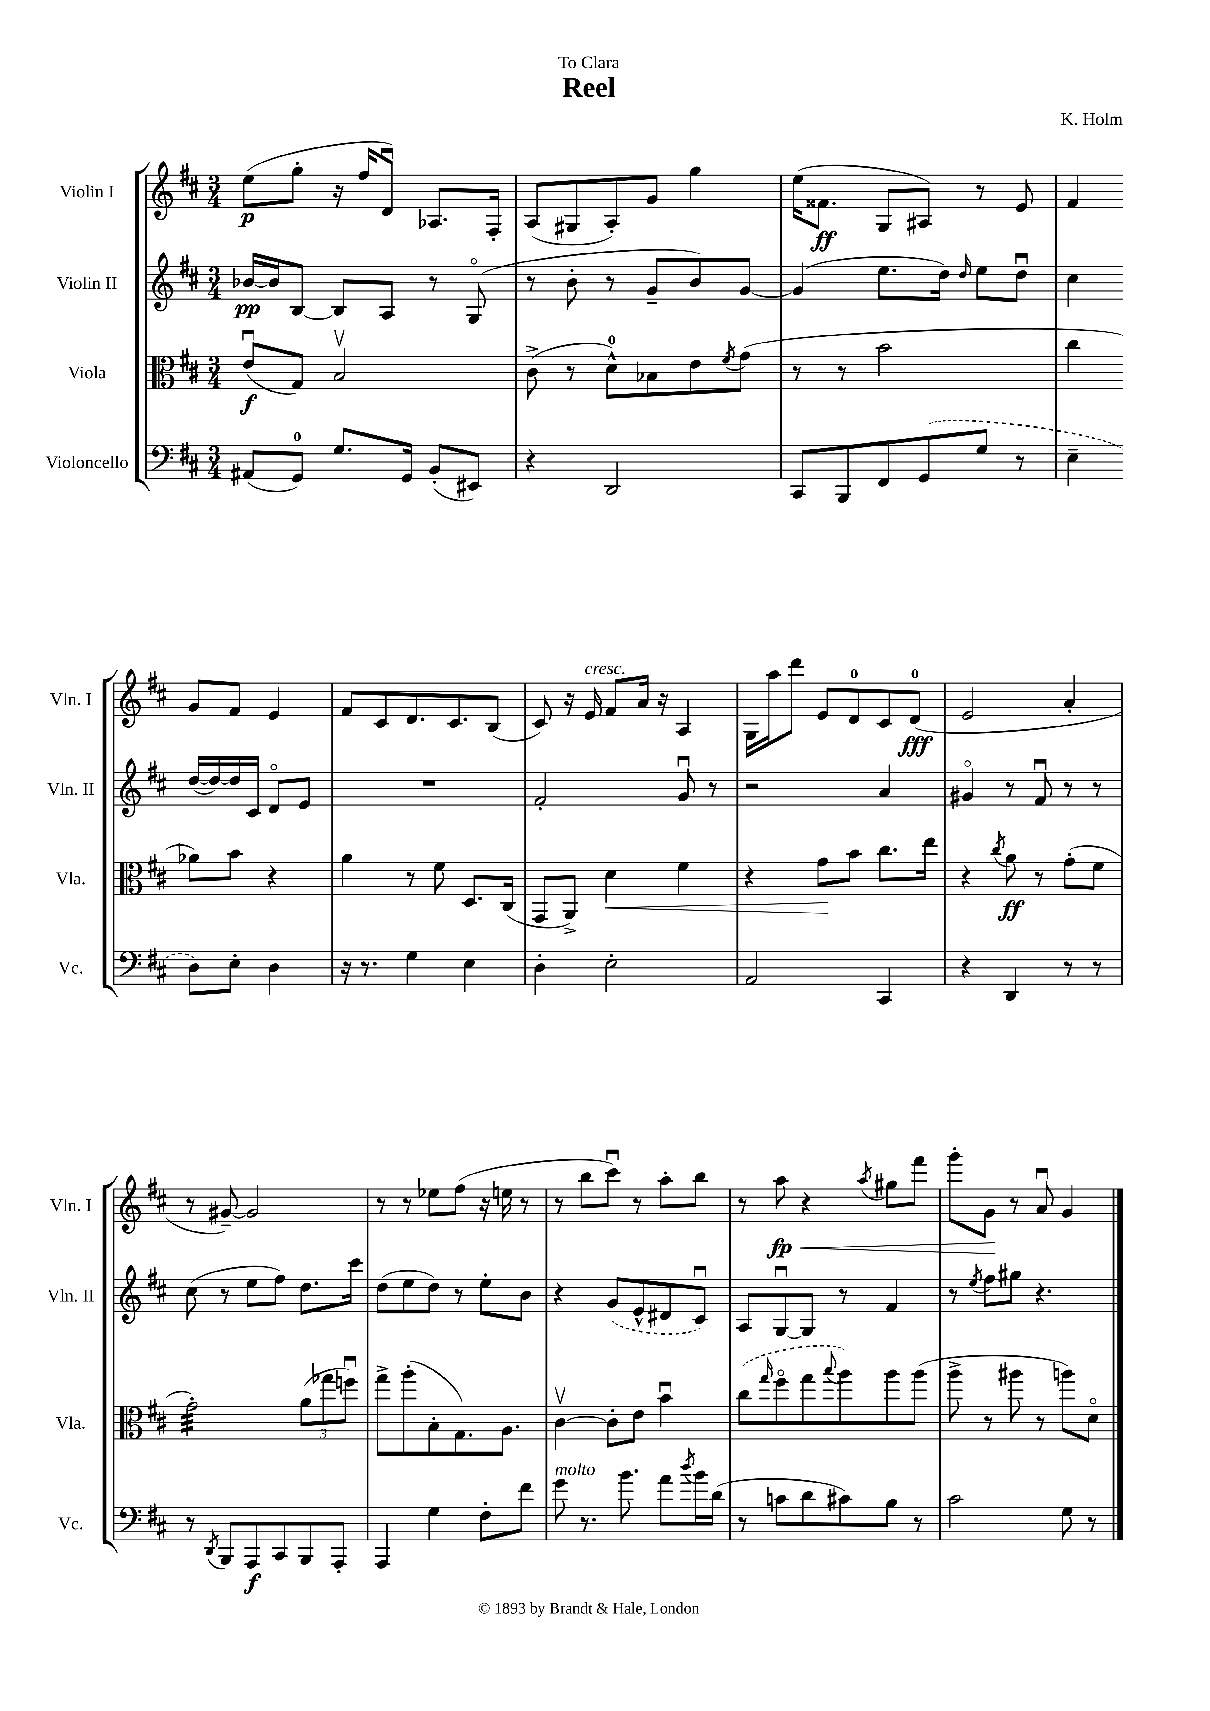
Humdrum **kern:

**kern	**kern	**kern	**kern
*staff4	*staff3	*staff2	*staff1
*clefF4	*clefC3	*clefG2	*clefG2
*k[f#c#]	*k[f#c#]	*k[f#c#]	*k[f#c#]
*M3/4	*M3/4	*M3/4	*M3/4
(8AA#/L	(8eu/L	[16b-/LL	(8ee\L
.	.	16b-/]J	.
8GG/J)	8G/J)	[8B/J	8gg'\J
8.G/L	2Bv/	8B/]L	16r
.	.	.	16ff#/LK
.	.	8A/J	8du/J)
16GG/Jk	.	.	.
(8BB'/L	.	8r	8.A-/L
8EE#/J)	.	(8Go/	.
.	.	.	16F#'/Jk
=	=	=	=
4r	(8c#^\	8r	(8A/L
.	8r	8b'\	8G#/
2DD/	8d^^\L)	8r	8A'/)
.	8B-\	8g~/L	8g/J
.	8e\	8b/)	4gg\
.	8qf#/	.	.
.	(8g\J	[8g/J	.
=	=	=	=
8CC#/L	8r	(4g/]	(16ee\LK
.	.	.	8.f##\J
8BBB/	8r	.	.
8FF#/	2b\	8.ee\L	8G/L
(8GG/	.	.	8A#/J)
.	.	16dd\Jk)	.
.	.	16qqdd/	.
8G/J	.	8ee\L	8r
8r	.	8ddu\J	8e/
=	=	=	=
4E~\	4cc#\	4cc#\	4f#/
8D\L)	8a-\L)	([16dd/LL	8g/L
.	.	16dd/_)	.
8E'\J	8b\J	16dd/]	8f#/J
.	.	16c#/JJ	.
4D\	4r	8do/L	4e/
.	.	8e/J	.
=	=	=	=
16r	4a\	2.r	8f#/L
8.r	.	.	.
.	.	.	8c#/
4G\	8r	.	8.d/
.	8f#\	.	.
.	.	.	8.c#/
4E\	8.D/L	.	.
.	.	.	(8B/J
.	(16C#/Jk	.	.
=	=	=	=
4D'\	8GG/L	2f#'/	8c#/)
.	8AA^/J)	.	16r
.	.	.	16e/
2E'\	4d\	.	8f#/L
.	.	.	16a/Jk
.	.	.	16r
.	4f#\	8gu/	4A/
.	.	8r	.
=	=	=	=
2AA/	4r	2r	16G\LL
.	.	.	16aa\J
.	.	.	8ddd\J
.	8g\L	.	8e/L
.	8b\J	.	8d/
4CC#/	8.cc#\L	4a/	8c#/
.	.	.	(8d/J
.	16ee\Jk	.	.
=	=	=	=
4r	4r	4g#o/	2e/
.	8qcc#/	.	.
4DD/	8a\	8r	.
.	8r	8f#u/	.
8r	(8g'\L	8r	4a'/
8r	8f#\J	8r	.
=	=	=	=
8r	2g'\)	(8cc#\	8r
8qDD/	.	.	.
8BBB/L	.	8r	[8g#~/)
8AAA/	.	8ee\L	2g#/]
8CC#/	.	8ff#\J)	.
8BBB/	(12a\L	8.dd\L	.
.	12gg-\	.	.
8AAA'/J	.	.	.
.	12ffu\J)	.	.
.	.	16ccc#\Jk	.
=	=	=	=
4AAA/	8gg^\L	(8dd\L	8r
.	(8aa'\	8ee\	8r
4G\	8B'\	8dd\J)	8ee-\L
.	8.G\)	8r	(8ff#\J
8F#'\L	.	8ee'\L	16r
.	8.A\J	.	16ee\
8f#\J	.	8b\J	8r
=	=	=	=
8g\	[4c#v\	4r	8r
8.r	.	.	8bb\L
.	8c#'\]L	(8g/L	8ccc#u\J)
8.b\	.	.	.
.	8e\J	8e^^/	8r
8a\L	4bu\	8d#/	8aa'\L
8qdd/	.	.	.
16b\L	.	8c#u/J)	8bb\J
(16d\JJ	.	.	.
=	=	=	=
8r	(8cc#\L	8A/L	8r
.	16qqgg/	.	.
8c\L	8ff#o\	[8Gu/	8aa\
8d\	8gg\	8G/]J	4r
.	8qqbb/	.	.
8c#\)	8aa\)	8r	.
.	.	.	8qaa/
8B\J	8aa\	4f#/	8gg#\L
8r	(8aa\J	.	8fff#\J
=	=	=	=
2c#\	8aa^\	8r	8ggg'\L
.	.	8qee/	.
.	8r	8ff#\L	8g\J
.	8aa#\	8gg#\J	8r
.	8r	4.r	8au/
8G\	8aa\L)	.	4g/
8r	8do\J	.	.
==	==	==	==
*-	*-	*-	*-
